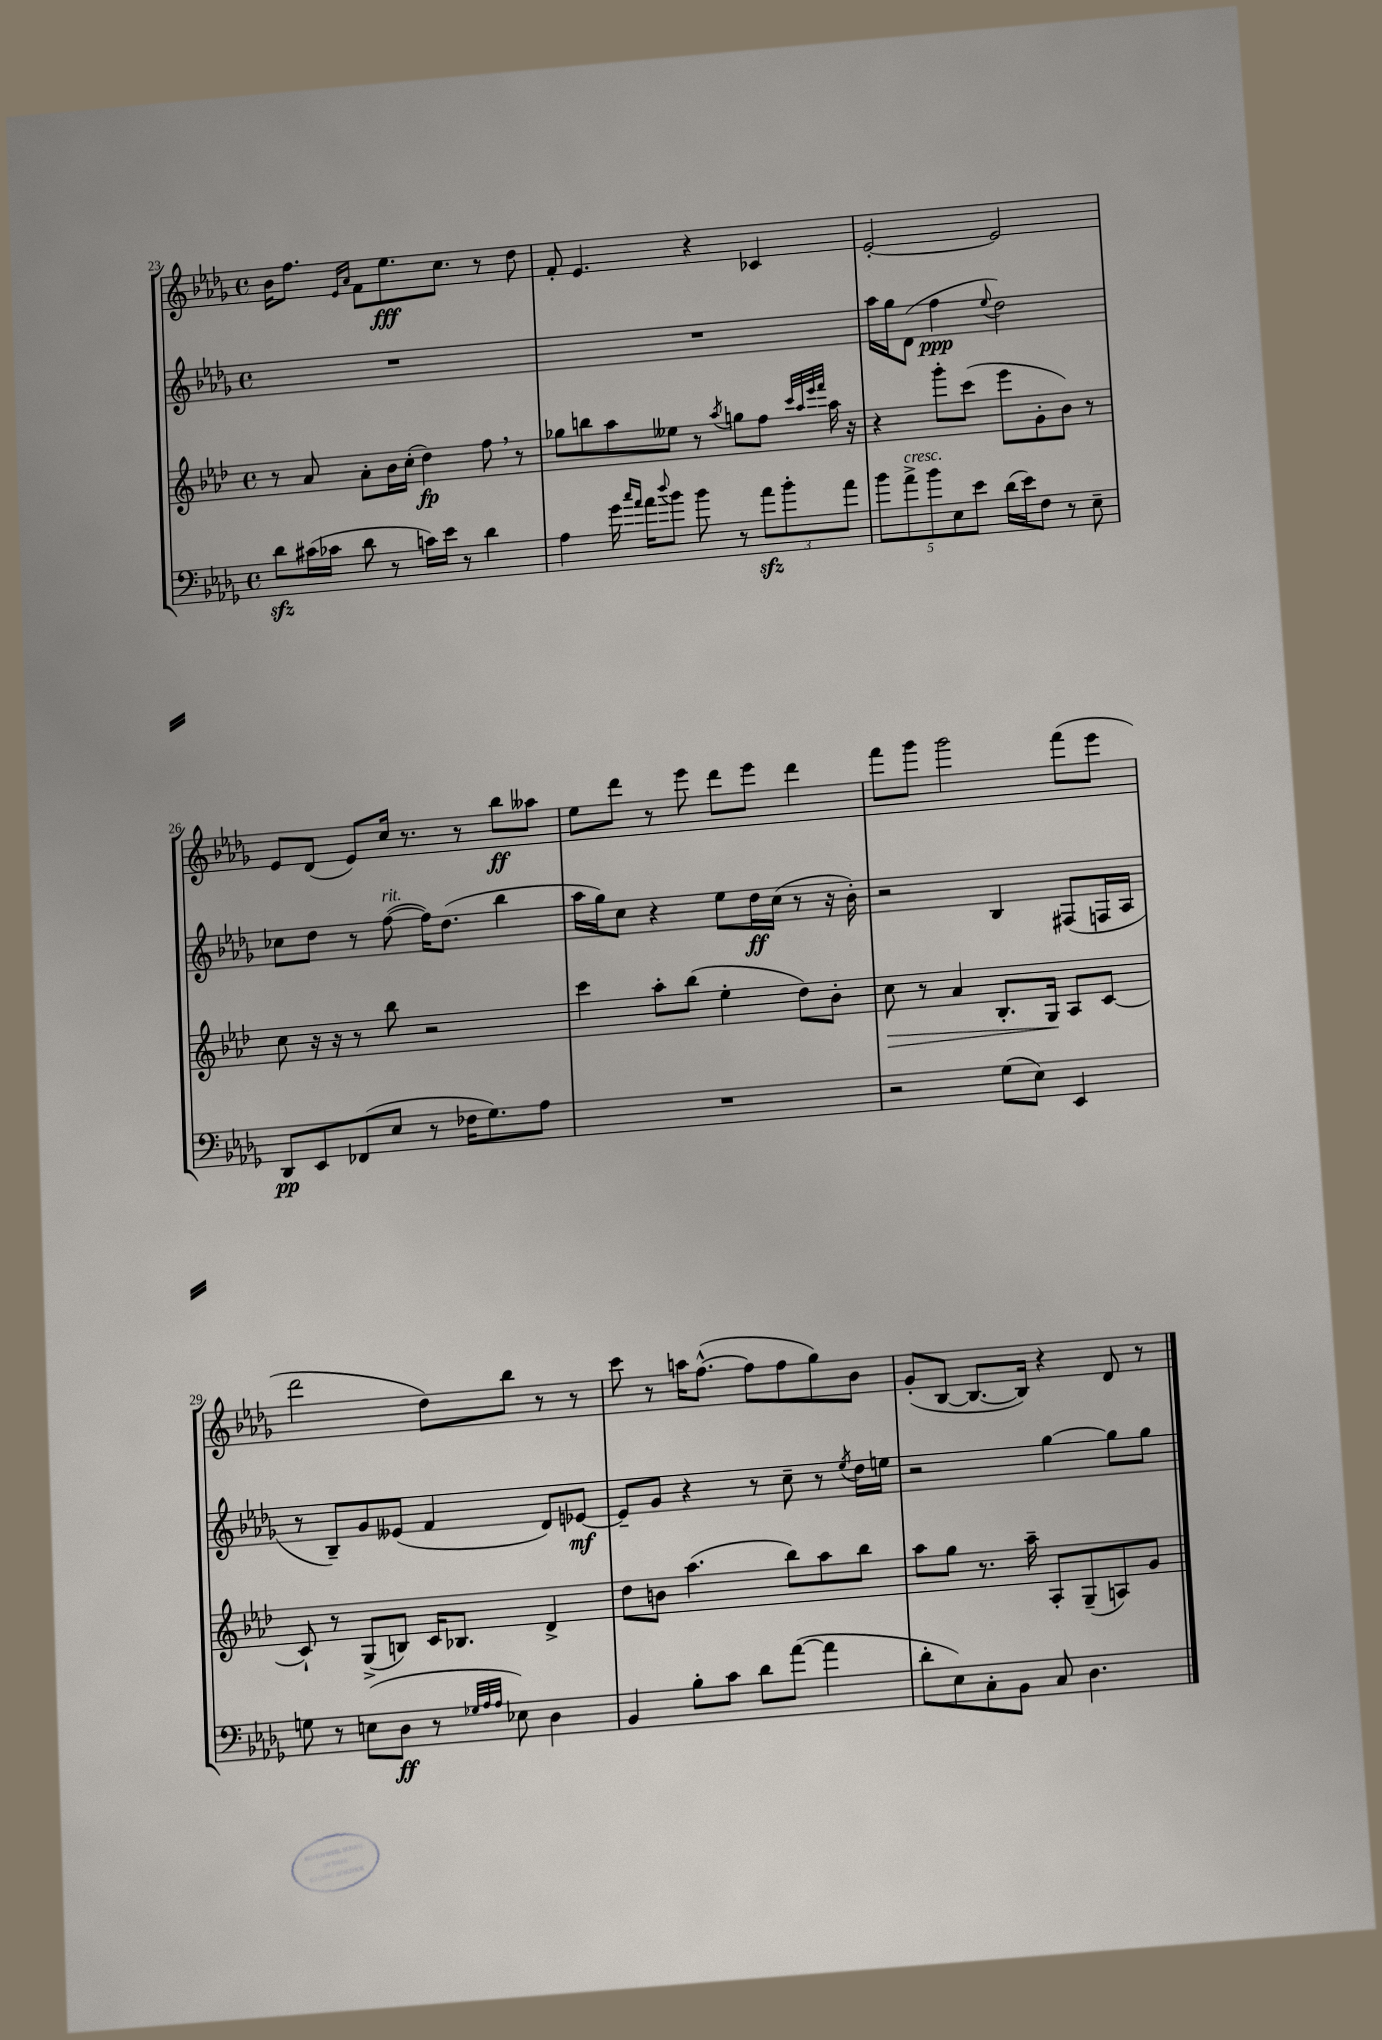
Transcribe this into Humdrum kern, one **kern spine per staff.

**kern	**kern	**kern	**kern
*staff4	*staff3	*staff2	*staff1
*clefF4	*clefG2	*clefG2	*clefG2
*k[b-e-a-d-g-]	*k[b-e-a-d-]	*k[b-e-a-d-g-]	*k[b-e-a-d-g-]
*M4/4	*M4/4	*M4/4	*M4/4
*met(c)	*met(c)	*met(c)	*met(c)
8d-	8r	1r	16b-
.	.	.	8.ff
(16c#	8a-	.	.
16c-	.	.	.
.	.	.	16qqe-
.	.	.	16qqa-
8d-	8a-'	.	8f
8r	16b-	.	8.ee-
.	(16cc'	.	.
16c)	4dd-)	.	.
16e-	.	.	8.cc
8r	.	.	.
4d-	8ff	.	8r
.	8r	.	8dd-
=	=	=	=
4A-	8gg-	1r	8f'
.	8bb	.	4.e-
16g-	8aa-	.	.
16qqcc	.	.	.
16qqa-	.	.	.
16a-	.	.	.
8qqdd-	.	.	.
8b-	8ee--	.	.
8b-	8r	.	4r
.	8qaa-	.	.
8r	8gg	.	.
12a-	8ff	.	4c-
12b-'	.	.	.
.	32qqccc	.	.
.	32qqaa-	.	.
.	32qqeee-	.	.
.	32qqfff	.	.
.	16aa-	.	.
12a-	.	.	.
.	16r	.	.
=	=	=	=
10b-	4r	16aa-	[2e-'
.	.	16gg-	.
10a-^	.	.	.
.	.	(8d-	.
10b-	.	.	.
.	8ggg'	4ff	.
10E-	.	.	.
.	(8ccc	.	.
10e-	.	.	.
.	.	8qqee-	.
(16d-	8eee-	2dd-)	2e-]
16e-)	.	.	.
8F	8g'	.	.
8r	8b-)	.	.
8E-~	8r	.	.
=	=	=	=
8DD-	8cc	8cc-	8e-
8EE-	16r	8dd-	(8d-
.	16r	.	.
(8FF-	8r	8r	8e-)
8E-	8bb-	([8ff	16cc
.	.	.	8.r
8r	2r	16ff])	.
.	.	(8.dd-	.
16F-	.	.	8r
8.G-)	.	.	.
.	.	4bb-	8bb-
8A-	.	.	8aa--
=	=	=	=
1r	4ccc	16aa-	8ee-
.	.	16gg-)	.
.	.	8cc	8ddd-
.	8aa-'	4r	8r
.	(8bb-	.	8eee-
.	4ee-'	8ee-	8ddd-
.	.	16dd-	8eee-
.	.	(16cc	.
.	8dd-)	8r	4ddd-
.	8b-'	16r	.
.	.	16b-')	.
=	=	=	=
2r	8cc	2r	8fff
.	8r	.	8ggg-
.	4a-	.	2ggg-
(8G-	8.B-'	4B-	.
8E-)	.	.	.
.	16G	.	.
4EE-	8A-	(8F#	(8fff
.	[8c	16F	8eee-
.	.	16A-	.
=	=	=	=
8G	8c`]	8r	2ddd-
8r	8r	8B-~)	.
(8E	(8G^	8g-	.
8D-	8B)	(8e--	.
8r	16c	4f	8dd-)
.	8.B-	.	.
32qqG-	.	.	.
32qqA-	.	.	.
32qqA-	.	.	.
8E-)	.	.	8bb-
4D-	4d-^	8d-)	8r
.	.	[8e-	8r
=	=	=	=
4BB-	8dd-	8e-~]	8ccc
.	8b	8g-	8r
8B-'	(4.aa-	4r	16aa
.	.	.	([8.ff^^
8c	.	.	.
8d-	.	8r	8ff]
([8a-	8bb-)	8cc~	8ff
4a-]	8aa-	8r	8gg-)
.	.	8qee-	.
.	8bb-	16dd-	8b-
.	.	16ee	.
=	=	=	=
8d-'	8aa-	2r	(8g-'
8E-)	8gg	.	[8B-
8C'	8.r	.	8.B-_
8BB-	.	.	.
.	16aa-~	.	16B-])
8C	8A-'	[4gg-	4r
4.D-	(8G~	.	.
.	8A)	8gg-]	8d-
.	8g	8gg-	8r
==	==	==	==
*-	*-	*-	*-
